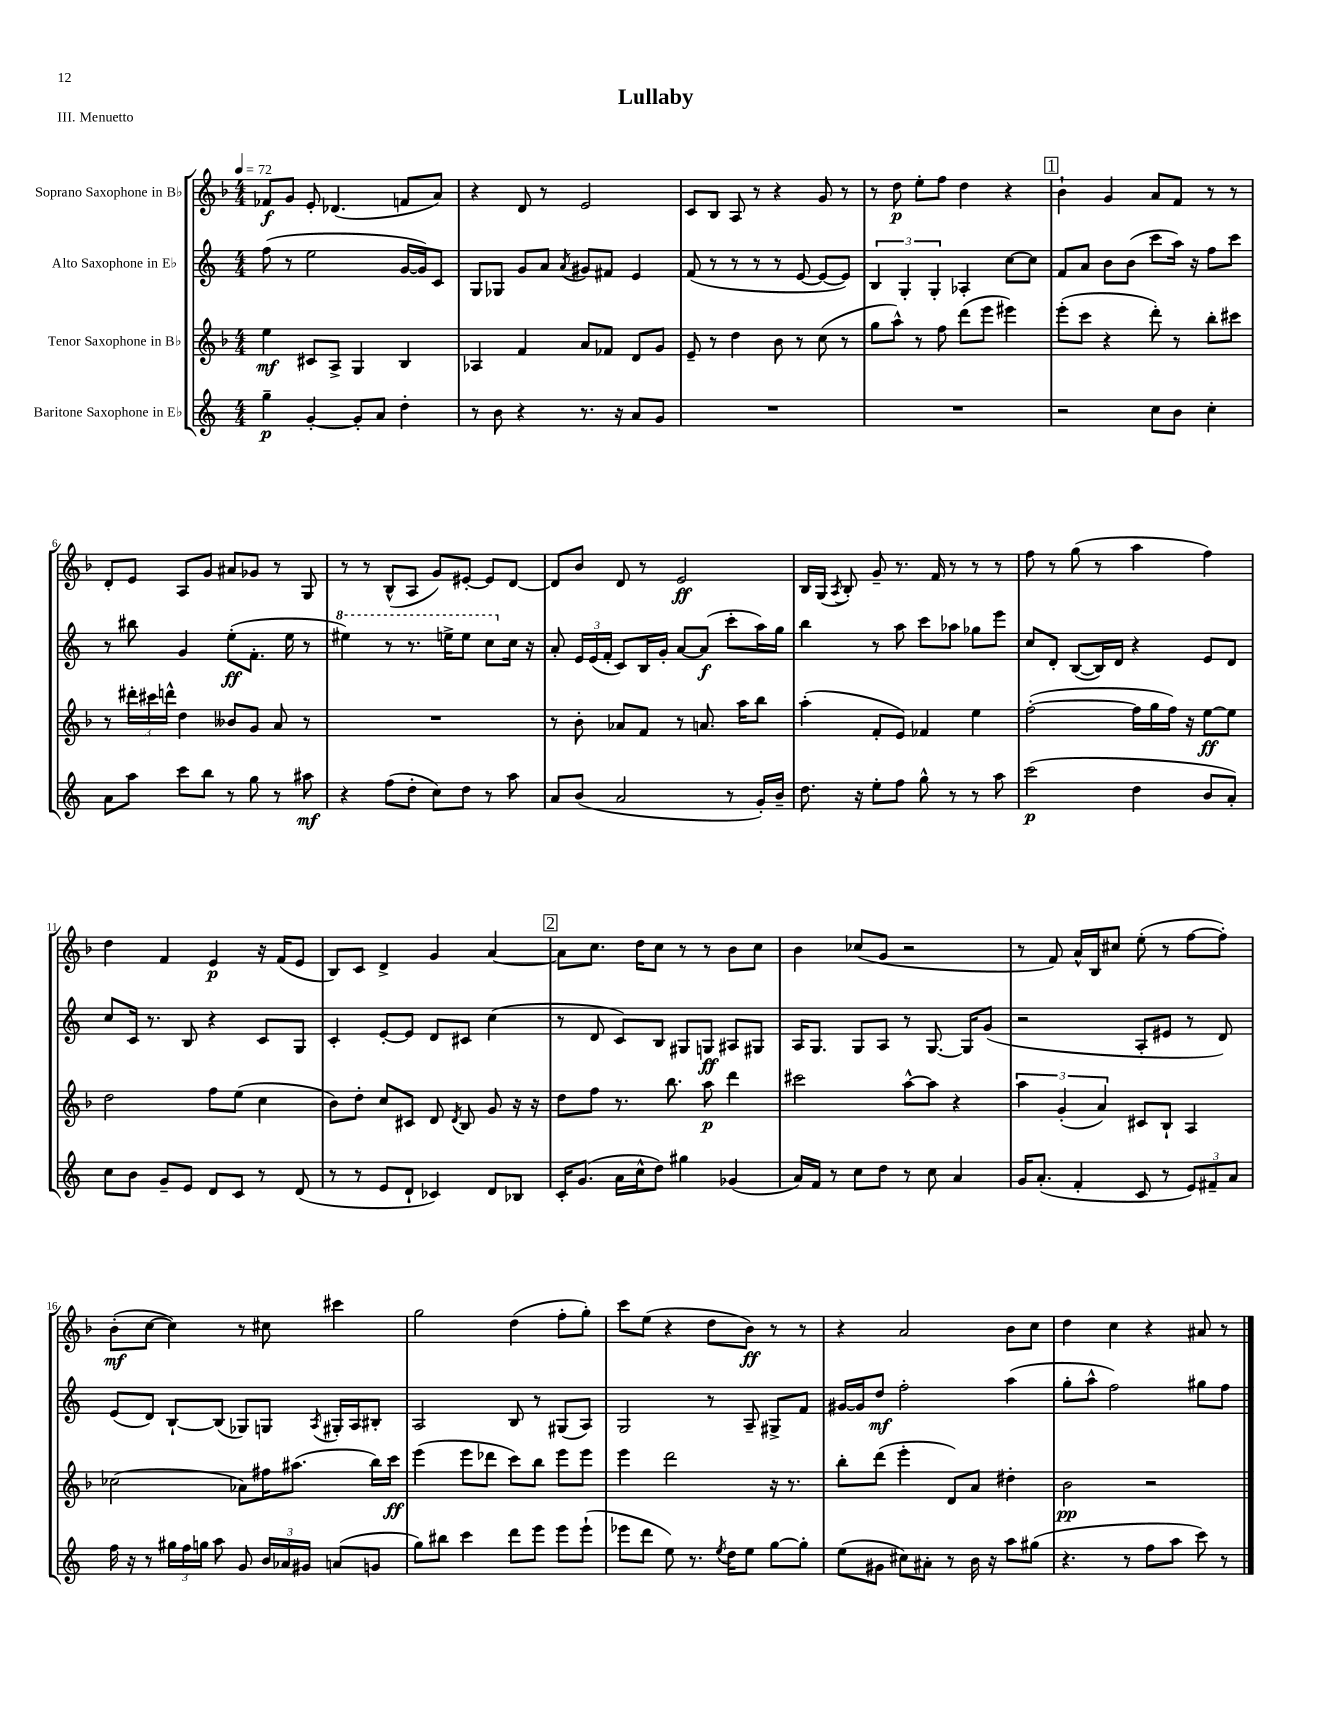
\header { title = "Lullaby" piece = "III. Menuetto" }
<<
\new StaffGroup <<
\new Staff = "s0" \with { instrumentName = "Soprano Saxophone in Bb" } {
    \clef treble \key f \major \numericTimeSignature \time 4/4 \tempo 4 = 72
    \autoBeamOff fes'8[\f g'8] e'8-. des'4.( f'8[ a'8]) |
    r4 d'8 r8 e'2 |
    c'8[ bes8] a8 r8 r4 g'8 r8 |
    r8 d''8\p e''8[-. f''8] d''4 r4 |
    \mark \markup { \box "1" } bes'4-! g'4 a'8[ f'8] r8 r8 |
    d'8[-. e'8] a8[ g'8] ais'8[ ges'8] r8 g8 |
    r8 r8 bes8[-^( a8] g'8[) eis'8]~-. eis'8[ d'8]~ |
    d'8[ bes'8] d'8 r8 e'2\ff |
    bes16[ g16]( \acciaccatura { a8 } bes8-.) g'8-- r8. f'16 r8 r8 r8 |
    f''8 r8 g''8( r8 a''4 f''4) |
    d''4 f'4 e'4\p r16 f'16[( e'8] |
    bes8[) c'8] d'4-> g'4 a'4~ |
    \mark \markup { \box "2" } a'8[ c''8.] d''16[ c''8] r8 r8 bes'8[ c''8] |
    bes'4 ces''8[( g'8] r2 |
    r8 f'8) a'16[-^ bes16 cis''8] e''8-.( r8 f''8[~ f''8]-.) |
    bes'8[-.\mf( c''8]~ c''4) r8 cis''8 cis'''4 |
    g''2 d''4( f''8[-. g''8]-.) |
    c'''8[ e''8]( r4 d''8[ bes'8]\ff) r8 r8 |
    r4 a'2 bes'8[ c''8] |
    d''4 c''4 r4 ais'8 r8 \bar "|." |
}
\new Staff = "s1" \with { instrumentName = "Alto Saxophone in Eb" } {
    \clef treble \key c \major \numericTimeSignature \time 4/4
    \autoBeamOff f''8( r8 e''2 g'16[~ g'16) c'8] |
    g8[ ges8] g'8[ a'8] \acciaccatura { a'8 } gis'8[ fis'8] e'4 |
    f'8( r8 r8 r8 r8 e'8~ e'8[~ e'8]) |
    \tuplet 3/2 { b4 g4-. g4-. } aes4-. c''8[~ c''8] |
    \mark \markup { \box "1" } f'8[ a'8] b'8[ b'8]( c'''8[ a''16]) r16 f''8[ c'''8] |
    r8 bis''8 g'4 e''8[-.\ff( f'8.]-. e''16 r8 |
    \ottava #1 eis'''4) r8 r8. e'''16[-> e'''8] c'''8[ \ottava #0 c''16] r16 |
    a'8-. \tuplet 3/2 { e'16[ e'16( f'16]-. } c'8[) b16 g'16]-. a'8[~ a'8]\f( c'''8[-. a''16) g''16] |
    b''4 r8 a''8 c'''8[ aes''8] ges''8[ e'''8] |
    c''8[ d'8]-. b8[~( b16) d'16] r4 e'8[ d'8] |
    c''8[ c'16] r8. b8 r4 c'8[ g8] |
    c'4-. e'8[~-. e'8] d'8[ cis'8] c''4( |
    \mark \markup { \box "2" } r8 d'8 c'8[) b8] gis8[ g8]\ff ais8[ gis8] |
    a16[ g8.] g8[ a8] r8 g8.~ g16[ g'8]( |
    r2 a8[-. eis'8] r8 d'8) |
    e'8[( d'8]) b8[~-! b8]( ges8[) g8] \acciaccatura { a8 } gis16[-. a16 bis8]-. |
    a2 b8 r8 gis8[( a8]) |
    g2 r8 a8-- gis8[-> f'8] |
    gis'16[~ gis'16 d''8]\mf f''2-. a''4( |
    g''8[-. a''8]-^ f''2) gis''8[ f''8] \bar "|." |
}
\new Staff = "s2" \with { instrumentName = "Tenor Saxophone in Bb" } {
    \clef treble \key f \major \numericTimeSignature \time 4/4
    \autoBeamOff e''4\mf cis'8[ a8]-> g4 bes4 |
    aes4 f'4 a'8[ fes'8] d'8[ g'8] |
    e'8-- r8 d''4 bes'8 r8 c''8( r8 |
    g''8[ a''8]-^) r8 f''8 d'''8[( e'''8] eis'''4) |
    \mark \markup { \box "1" } e'''8[-.( c'''8] r4 d'''8-.) r8 bes''8[-. cis'''8] |
    r8 \tuplet 3/2 { dis'''16[-. cis'''16 d'''16]-^ } d''4 beses'8[ g'8] a'8 r8 |
    R1 |
    r8 bes'8-. aes'8[ f'8] r8 a'8. a''16[ bes''8] |
    a''4-.( f'8[-. e'8]) fes'4 e''4 |
    f''2~-.( f''16[ g''16 f''16]) r16 e''8[~\ff e''8] |
    d''2 f''8[ e''8]( c''4 |
    bes'8[) d''8]-. c''8[ cis'8] d'8 \acciaccatura { d'8 } bes8 g'8 r16 r16 |
    \mark \markup { \box "2" } d''8[ f''8] r8. bes''8. a''8\p d'''4 |
    cis'''2 a''8[~-^ a''8] r4 |
    \tuplet 3/2 { a''4 g'4-.( a'4) } cis'8[ bes8]-! a4 |
    ces''2( aes'8[) fis''16 ais''8.]( bes''16[) c'''16]\ff |
    e'''4( e'''8[ des'''8] c'''8[) bes''8] e'''8[ e'''8] |
    e'''4 d'''2 r16 r8. |
    bes''8[-. d'''8]( e'''4-. d'8[) a'8] dis''4-. |
    bes'2\pp r2 \bar "|." |
}
\new Staff = "s3" \with { instrumentName = "Baritone Saxophone in Eb" } {
    \clef treble \key c \major \numericTimeSignature \time 4/4
    \autoBeamOff g''4--\p g'4~-. g'8[-. a'8] d''4-. |
    r8 b'8 r4 r8. r16 a'8[ g'8] |
    R1 |
    R1 |
    \mark \markup { \box "1" } r2 c''8[ b'8] c''4-. |
    a'8[ a''8] c'''8[ b''8] r8 g''8 r8 ais''8\mf |
    r4 f''8[( d''8]-. c''8[) d''8] r8 a''8 |
    a'8[ b'8]( a'2 r8 g'16[-.) b'16]-- |
    d''8. r16 e''8[-. f''8] g''8-^ r8 r8 a''8 |
    c'''2\p( d''4 b'8[ a'8]-.) |
    c''8[ b'8] g'8[-- e'8] d'8[ c'8] r8 d'8( |
    r8 r8 e'8[ d'8]-! ces'4) d'8[ bes8] |
    \mark \markup { \box "2" } c'16[-. g'8.]( a'16[ c''16-^ d''8]) gis''4 ges'4( |
    a'16[) f'16] r8 c''8[ d''8] r8 c''8 a'4 |
    g'16[ a'8.]-.( f'4-. c'8 r8 \tuplet 3/2 { e'8[) fis'8-- a'8] } |
    f''16 r16 r8 \tuplet 3/2 { gis''16[ f''16 g''16] } a''8 g'8 \tuplet 3/2 { b'16[ aes'16 gis'16] } a'8[( g'8] |
    g''8[) bis''8] c'''4 d'''8[ e'''8] e'''8[ e'''8]-!( |
    ees'''8[ d'''8] e''8) r8. \acciaccatura { e''8 } d''16[ e''8] g''8[~ g''8]-. |
    e''8[( gis'8] cis''8[) ais'8]-. r8 b'16 r16 a''8[ gis''8]( |
    r4. r8 f''8[ a''8] c'''8) r8 \bar "|." |
}
>>
>>
